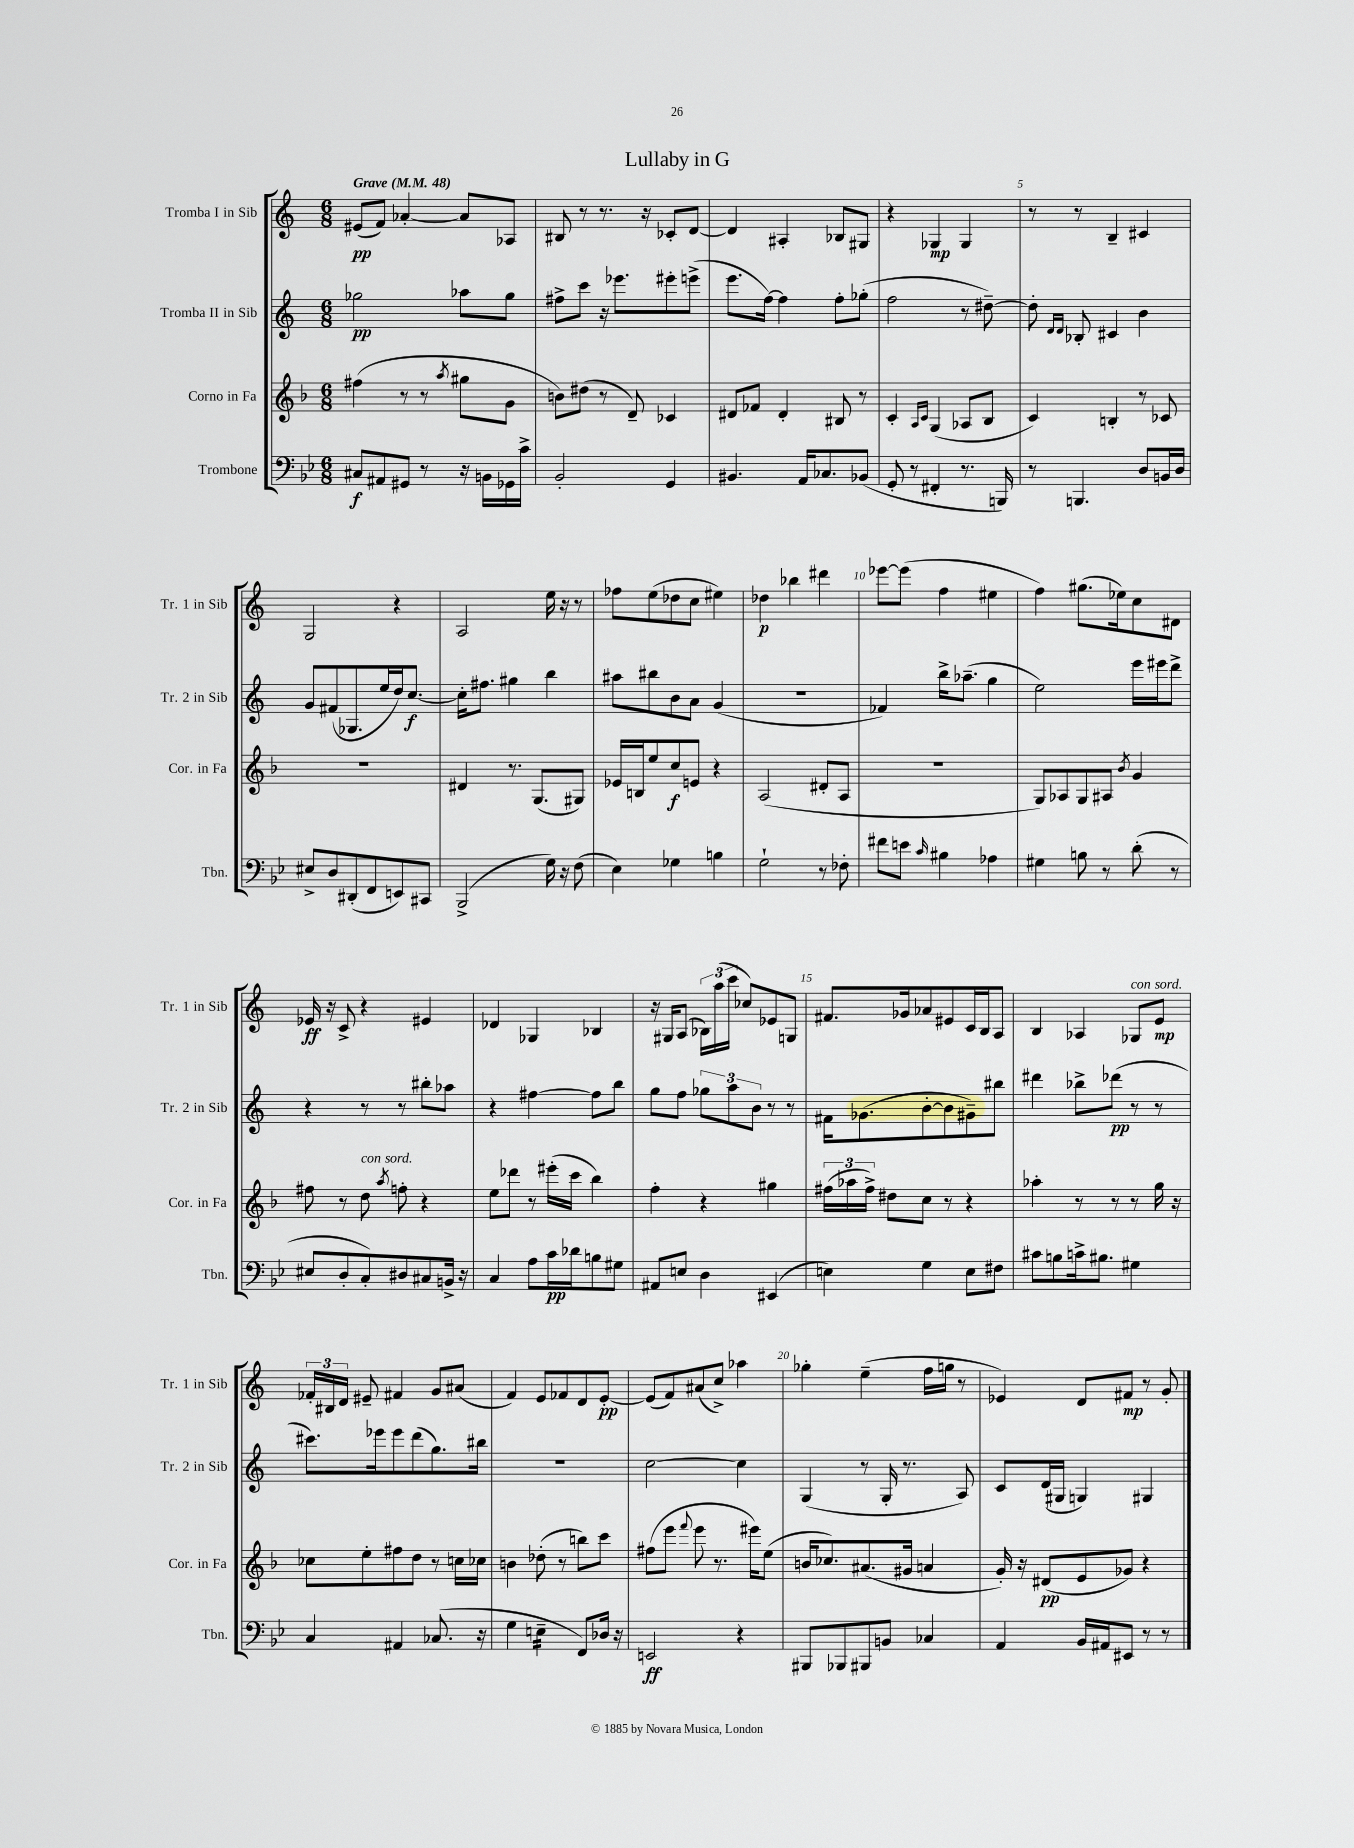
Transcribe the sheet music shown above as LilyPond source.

\header { title = "Lullaby in G" }
<<
\new StaffGroup <<
\new Staff = "s0" \with { instrumentName = "Tromba I in Sib" shortInstrumentName = "Tr. 1 in Sib" } {
    \clef treble \key c \major \numericTimeSignature \time 6/8 \tempo "Grave" 4 = 48
    \autoBeamOff eis'8[\pp( f'8]) aes'4~-. aes'8[ aes8] |
    bis8 r8 r8. r16 ces'8[-. d'8]~ |
    d'4 ais4-. bes8[ gis8] |
    r4 ges4\mp ges4 |
    r8 r8 b4-- cis'4 |
    g2 r4 |
    a2 e''16 r16 r8 |
    fes''8[ e''8( des''8 c''8] eis''4) |
    des''4\p bes''4 dis'''4 |
    ees'''8[~ ees'''8]( f''4 eis''4 |
    f''4) gis''8.[( ees''16) c''8 dis'8] |
    ees'16\ff r16 c'8-> r4 eis'4 |
    des'4 ges4 bes4 |
    r16 gis16[ a8]( \tuplet 3/2 { bes16[) a''16( c'''16] } ces''8[) ees'8 g8] |
    fis'8.[ ges'16 aes'8 eis'8 c'16 b16 a8] |
    b4 aes4 ges8[^\markup { \italic "con sord." } e'8]\mp |
    \tuplet 3/2 { fes'16[-. bis16 d'16] } eis'8-- fis'4 g'8[ ais'8]( |
    f'4) e'8[ fes'8 d'8 e'8]~-.\pp |
    e'8[( f'8) ais'8( c''8]->) aes''4 |
    ges''4-. e''4--( f''16[ g''16] r8 |
    ees'4) d'8[ fis'8]\mp r8 g'8-. \bar "|." |
}
\new Staff = "s1" \with { instrumentName = "Tromba II in Sib" shortInstrumentName = "Tr. 2 in Sib" } {
    \clef treble \key c \major \numericTimeSignature \time 6/8
    \autoBeamOff ges''2\pp aes''8[ ges''8] |
    fis''8[-> c'''8] r16 ees'''8.[ eis'''8-. e'''8]->( |
    e'''8.[ f''16]~) f''4 f''8[-. ges''8]-.( |
    f''2 r8 dis''8~--) |
    dis''8-. \grace { d'16[ d'16] } bes8-. cis'4 b'4 |
    g'8[ fis'8( ges8. e''16 d''16) c''8.]~\f |
    c''16[-. fis''8.] gis''4 b''4 |
    ais''8[ bis''8 b'8 a'8] g'4( |
    r2. |
    fes'4) b''16[-> aes''8.]--( g''4 |
    e''2) e'''16[ eis'''16 d'''8]-> |
    r4 r8 r8 bis''8[-. aes''8] |
    r4 fis''4~ fis''8[ b''8] |
    g''8[ f''8] \tuplet 3/2 { ges''8[ a''8 b'8] } r8 r8 |
    fis'16[ ges'8.( b'8~-. b'8 gis'8--) bis''8] |
    dis'''4 bes''8[-> des'''8]\pp( r8 r8 |
    cis'''8.[) ees'''16 ees'''8 d'''8( g''8.) bis''16] |
    R2. |
    c''2~ c''4 |
    g4( r8 g16-. r8. a8) |
    c'8[ d'16( gis16] g4) gis4 \bar "|." |
}
\new Staff = "s2" \with { instrumentName = "Corno in Fa" shortInstrumentName = "Cor. in Fa" } {
    \clef treble \key f \major \numericTimeSignature \time 6/8
    \autoBeamOff fis''4( r8 r8 \acciaccatura { a''8 } gis''8[ g'8] |
    b'8[) dis''8]( r8 d'8--) ces'4 |
    dis'8[ fes'8] dis'4-. bis8 r8 |
    c'4-. \grace { a16[ c'16] } g4( aes8[ bes8] |
    c'4) b4-. r8 ces'8 |
    R2. |
    dis'4 r8. g8.[( gis8]) |
    ees'16[ b16 e''8 c''8\f e'8] r4 |
    a2( dis'8[-. a8] |
    R2. |
    g8[) aes8 g8 ais8] \acciaccatura { bes'8 } g'4 |
    fis''8 r8 d''8^\markup { \italic "con sord." } \acciaccatura { a''8 } f''8-. r4 |
    e''8[ des'''8] r8 eis'''16[-.( c'''16] bes''4) |
    f''4-. r4 gis''4 |
    \tuplet 3/2 { fis''16[( aes''16 fis''16]->) } dis''8[ c''8] r8 r4 |
    aes''4-. r8 r8 r8 g''16 r16 |
    ces''8[ e''8-. fis''8 d''8] r8 c''16[ ces''16] |
    b'4 des''8-.( r8 b''8[) c'''8] |
    fis''8[( e'''8] \appoggiatura { f'''8 } e'''8 r8. eis'''16[) e''8]( |
    b'16[ ces''8.) ais'8.( gis'16] a'4 |
    g'16-.) r16 dis'8[\pp( e'8 ges'8]) r4 \bar "|." |
}
\new Staff = "s3" \with { instrumentName = "Trombone" shortInstrumentName = "Tbn." } {
    \clef bass \key bes \major \numericTimeSignature \time 6/8
    \autoBeamOff cis8[\f ais,8 gis,8] r8 r16 b,16[ ges,16 c'16]-> |
    bes,2-. g,4 |
    bis,4. a,16[ ces8. bes,8]( |
    g,8-. r8 fis,4-. r8. b,,16) |
    r8 b,,4. d8[ b,16 d16] |
    eis8[-> d8 dis,8-.( f,8 e,8) cis,8] |
    bes,,2->( g16) r16 f8( |
    ees4) ges4 b4 |
    g2-! r8 fes8-. |
    fis'8[ e'8] \grace { c'16 } bis4 aes4 |
    gis4 b8 r8 d'8-.( r8 |
    eis8[ d8-. c8-.) dis8 cis8 b,16]-> r16 |
    c4 a8[ c'16\pp des'16 b8 gis8] |
    ais,8[ e8] d4 eis,4( |
    e4) g4 e8[ fis8] |
    cis'8[ b8 c'16-> bis8.] gis4 |
    c4 ais,4 ces8.( r16 |
    g4 e4:16-- f,8[) des16] r16 |
    e,2\ff r4 |
    bis,,8[ bes,,8 bis,,8 b,8] ces4 |
    a,4 bes,16[ ais,16 eis,8] r8 r8 \bar "|." |
}
>>
>>
\layout { \context { \Score \override BarNumber.break-visibility = ##(#f #t #t) barNumberVisibility = #(every-nth-bar-number-visible 5) } }
